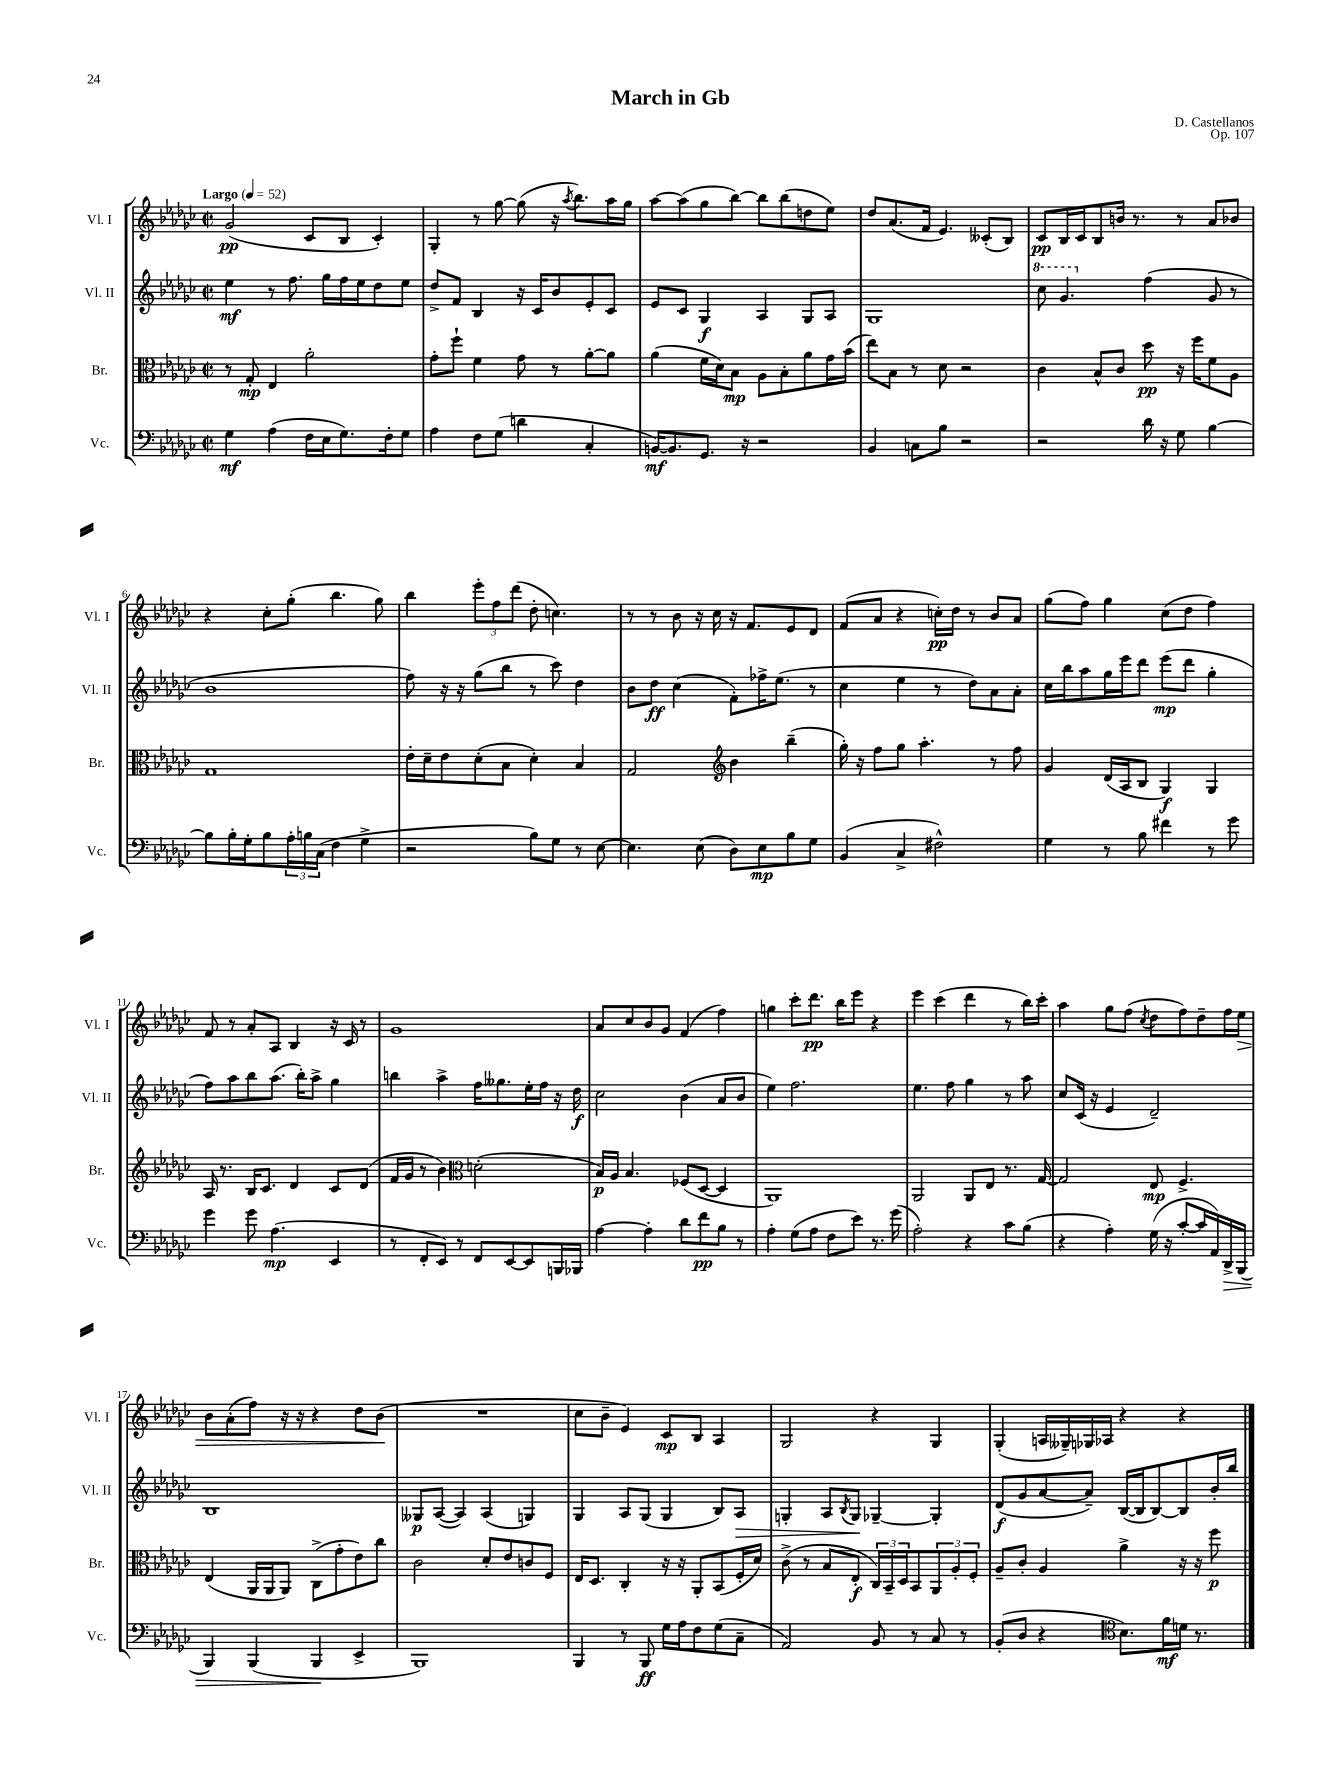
\header { title = "March in Gb" composer = "D. Castellanos" opus = "Op. 107" }
<<
\new StaffGroup <<
\new Staff = "s0" \with { instrumentName = "Vl. I" shortInstrumentName = "Vl. I" } {
    \clef treble \key ges \major \defaultTimeSignature \time 2/2 \tempo "Largo" 4 = 52
    ges'2\pp( ces'8 bes8 ces'4-.) |
    ges4-. r8 ges''8~ ges''8( r16 \acciaccatura { aes''8 } bes''8.) aes''16 ges''16 |
    aes''8~ aes''8( ges''8 bes''8~) bes''8 bes''8( d''8 ees''8) |
    des''8 aes'8.( f'16 ees'4.) ceses'8-.( bes8) |
    ces'8\pp bes16 ces'16 bes8 b'16 r8. r8 aes'8 bes'8 |
    r4 ces''8-. ges''8-.( bes''4. ges''8) |
    bes''4 \tuplet 3/2 { ees'''8-. f''8 des'''8( } des''8-. c''4.) |
    r8 r8 bes'8 r16 ces''16 r16 f'8. ees'8 des'8 |
    f'8( aes'8 r4 c''16-.\pp) des''16 r8 bes'8 aes'8 |
    ges''8( f''8) ges''4 ces''8( des''8 f''4) |
    f'8 r8 aes'8-. aes8 bes4 r16 ces'16 r8 |
    ges'1 |
    aes'8 ces''8 bes'8 ges'8 f'4( f''4) |
    g''4 ces'''8-. des'''8.\pp bes''16 ees'''8 r4 |
    ees'''4 ces'''4( des'''4 r8 bes''16) ces'''16-. |
    aes''4 ges''8 f''8( \acciaccatura { ces''8 } des''8 f''8) des''8-- f''16 ees''16\> |
    bes'8 aes'8-.( f''8) r16 r16 r4 des''8 bes'8\!( |
    R1 |
    ces''8 bes'8-- ees'4) ces'8\mp bes8 aes4 |
    ges2 r4 ges4 |
    ges4-.( a16 geses16--) ges16 aes16 r4 r4 \bar "|." |
}
\new Staff = "s1" \with { instrumentName = "Vl. II" shortInstrumentName = "Vl. II" } {
    \clef treble \key ges \major \defaultTimeSignature \time 2/2
    ees''4\mf r8 f''8. ges''16 f''16 ees''16 des''8 ees''8 |
    des''8-> f'8 bes4 r16 ces'16 bes'8 ees'8-. ces'8 |
    ees'8 ces'8 ges4\f aes4 ges8 aes8 |
    ges1 |
    \ottava #1 ces'''8 ges''4. \ottava #0 f''4( ges'8 r8 |
    bes'1 |
    f''8) r16 r16 ges''8( bes''8 r8 ces'''8) des''4 |
    bes'8 des''8\ff ces''4( f'8-.) fes''16-> ees''8.( r8 |
    ces''4 ees''4 r8 des''8) aes'8 aes'8-. |
    ces''16 bes''16 aes''8 ges''16 ees'''16 des'''8 ees'''8\mp( des'''8 ges''4-. |
    f''8) aes''8 bes''8 aes''8.( bes''16-.) aes''8-> ges''4 |
    b''4 aes''4-> f''16 geses''8. ees''16-. f''16 r16 des''16\f |
    ces''2 bes'4( aes'8 bes'8 |
    ees''4) f''2. |
    ees''4. f''8 ges''4 r8 aes''8 |
    ces''8 ces'16( r16 ees'4 des'2--) |
    bes1 |
    geses8\p aes8~( aes4) aes4( g4) |
    ges4 aes8 ges8( ges4 bes8) aes8\> |
    g4-. aes8 \acciaccatura { bes8 } g8\! ges4~-- ges4-. |
    des'8\f( ges'8 aes'8~ aes'8--) bes16~( bes16 bes8~) bes8 bes'16-. bes''16 \bar "|." |
}
\new Staff = "s2" \with { instrumentName = "Br." shortInstrumentName = "Br." } {
    \clef alto \key ges \major \defaultTimeSignature \time 2/2
    r8 ges8-.\mp ees4 aes'2-. |
    ges'8-. f''8-! f'4 ges'8 r8 aes'8~-. aes'8 |
    aes'4( f'16 des'16) bes8\mp aes8 bes8-. aes'8 ges'16 bes'16( |
    ees''8) bes8 r8 des'8 r2 |
    ces'4 bes8-^ ces'8 des''8\pp r16 f''16 f'8 aes8 |
    ges1 |
    ees'16-. des'16-- ees'8 des'8-.( bes8 des'4-.) bes4 |
    ges2 \clef treble bes'4 bes''4--( |
    ges''16-.) r16 f''8 ges''8 aes''4.-. r8 f''8 |
    ges'4 des'16( aes16 bes8 ges4\f) ges4 |
    aes16 r8. bes16 ces'8. des'4 ces'8 des'8( |
    f'16 ges'16 r8 bes'4) \clef alto d'2-.( |
    bes16\p) aes16 bes4. fes8( des8~ des4 |
    aes,1) |
    aes,2 aes,8 ees8 r8. ges16~ |
    ges2 ees8\mp f4.-> |
    ees4( aes,16 aes,16 aes,8) ces8->( ges'8-. ees'8) ces''8 |
    ces'2 des'8-. ees'8 c'8 f8 |
    ees16 des8. ces4-. r16 r16 aes,8-. bes,8( f16-. des'16) |
    ces'8->( r8 bes8 ees8-.\f \tuplet 3/2 { ces16) bes,16-- des16 } bes,8 \tuplet 3/2 { aes,8 aes8-. f8-. } |
    aes8-- ces'8-. aes4 aes'4-> r16 r16 f''8\p \bar "|." |
}
\new Staff = "s3" \with { instrumentName = "Vc." shortInstrumentName = "Vc." } {
    \clef bass \key ges \major \defaultTimeSignature \time 2/2
    ges4\mf aes4( f16 ees16 ges8.) f16-. ges8 |
    aes4 f8 ges8( d'4 ces4-. |
    b,16~\mf) b,8. ges,8. r16 r2 |
    bes,4 c8 bes8 r2 |
    r2 des'16 r16 ges8 bes4~ |
    bes8 bes16-. ges16-. bes8 \tuplet 3/2 { aes16-. b16 ces16( } f4 ges4-> |
    r2 bes8) ges8 r8 ees8~ |
    ees4. ees8( des8) ees8\mp bes8 ges8 |
    bes,4( ces4-> fis2-^) |
    ges4 r8 bes8 fis'4 r8 ges'8 |
    ges'4 ges'8 aes4.\mp( ees,4 |
    r8 f,8-. ees,8) r8 f,8 ees,8~ ees,8 b,,16 bes,,16 |
    aes4~ aes4-. des'8 f'8\pp bes8 r8 |
    aes4-. ges8( aes8 f8 ees'8) r8. ges'16( |
    aes2-.) r4 ces'8 bes8( |
    r4 aes4-.) ges16( r16 ces'8~-. ces'16 aes,16) des,16->\> bes,,16( |
    bes,,4) bes,,4( bes,,4\! ees,4-> |
    bes,,1) |
    bes,,4 r8 bes,,8\ff ges16 aes16 f8 ges8( ces8-- |
    aes,2) bes,8 r8 ces8 r8 |
    bes,8-.( des8 r4 \clef tenor bes8.) f'16\mf d'16 r8. \bar "|." |
}
>>
>>
